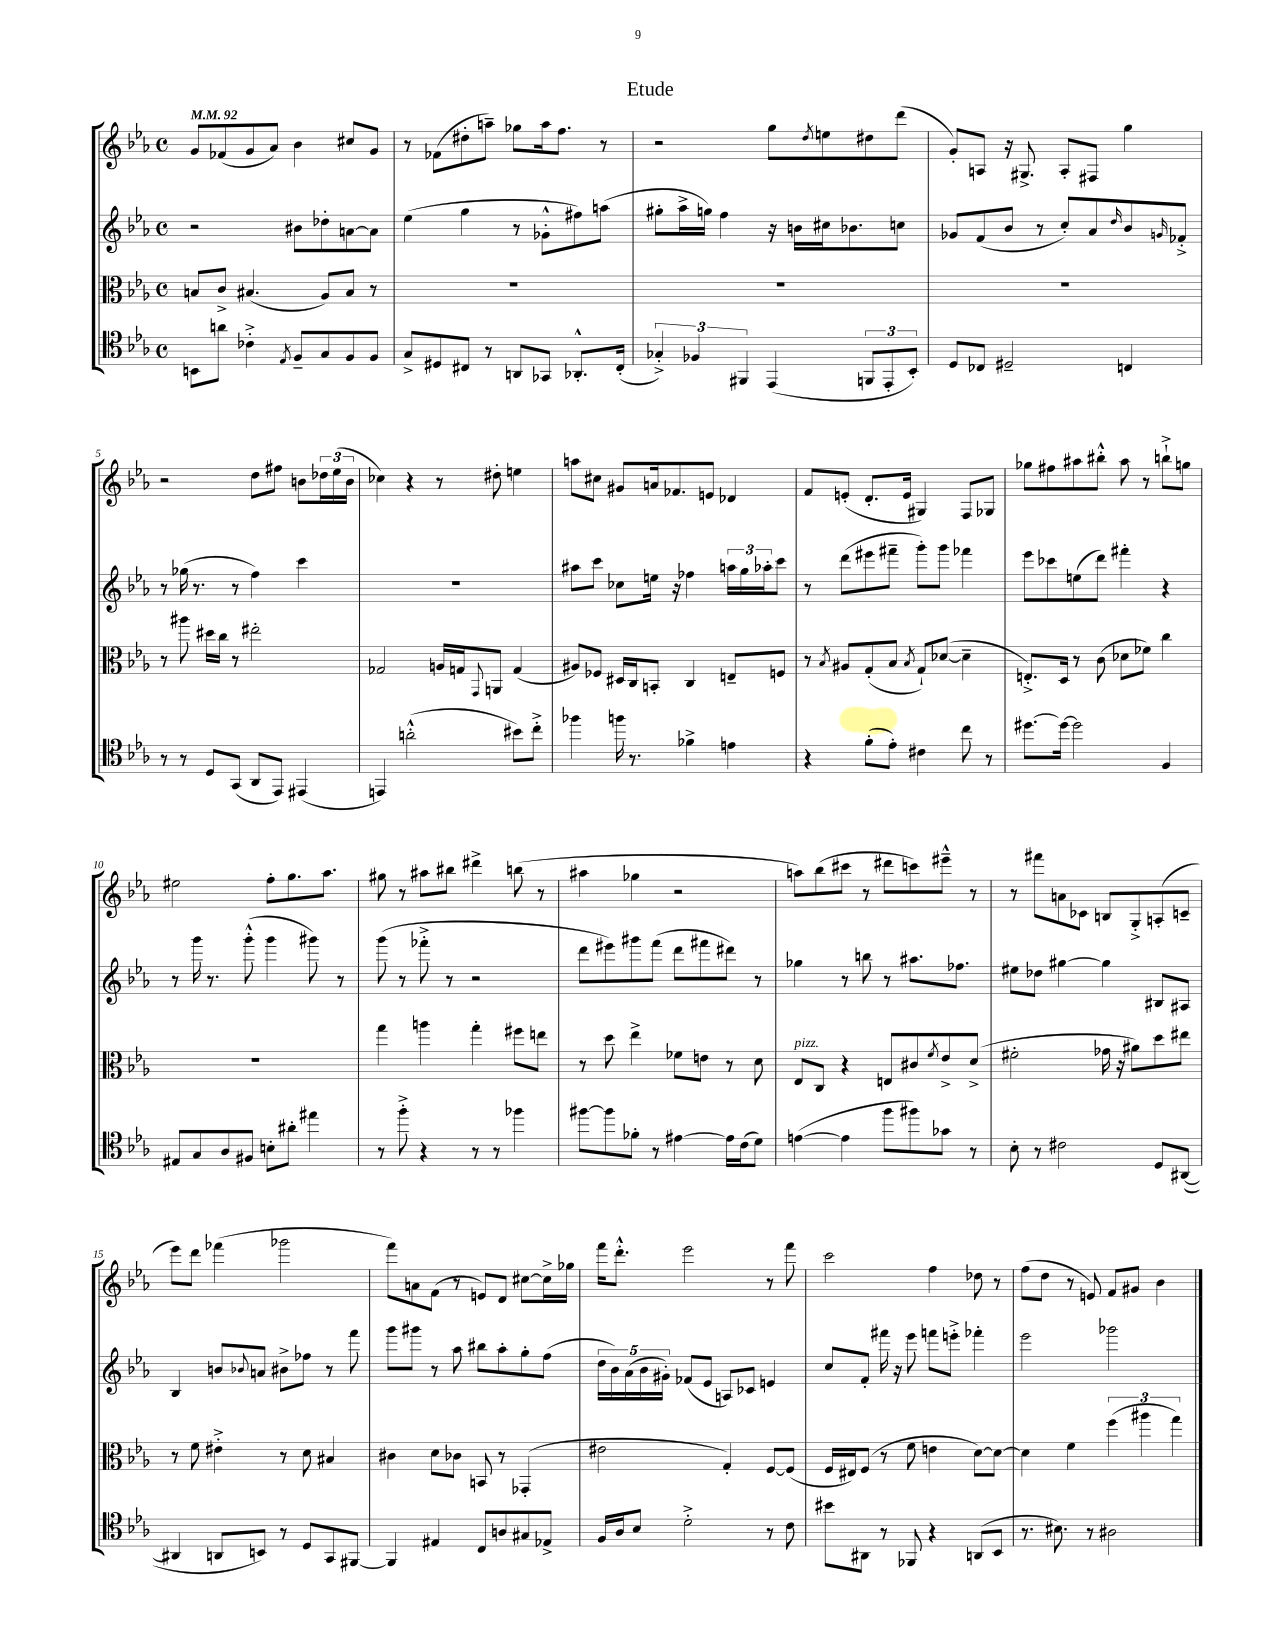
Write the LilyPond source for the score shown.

\header { title = "Etude" }
<<
\new StaffGroup <<
\new Staff = "s0" {
    \clef treble \key ees \major \defaultTimeSignature \time 4/4 \tempo 4 = 92
    g'8 fes'8( g'8 aes'8) bes'4 cis''8 g'8 |
    r8 fes'8( dis''8-. a''8--) ges''8 a''16 f''8. r8 |
    r2 g''8 \acciaccatura { d''8 } e''8 dis''8 d'''8( |
    g'8-.) a8 r16 gis8.-> a8-. fis8 g''4 |
    r2 d''8 fis''8 b'8 \tuplet 3/2 { des''16 ees''16( b'16 } |
    ces''4) r4 r8 dis''8-. e''4 |
    a''8 cis''8 gis'8 a'16 fes'8. e'8 des'4 |
    f'8 e'8-.( d'8.-. e'16 gis4) f8 ges8 |
    ges''8 fis''8 ais''8 bis''8-.-^ ais''8 r8 b''8-!-> g''8 |
    eis''2 f''8-. g''8. aes''8. |
    gis''8 r8 ais''8 bis''8 dis'''4-> b''8( r8 |
    ais''4 ges''4 r2 |
    a''8) bes''8( cis'''8 r8 dis'''8 c'''8) eis'''8---^ r8 |
    r8 fis'''8 a'8 ces'8 b8 g8-.-> a8-.( c'8-- |
    ees'''8) d'''8 fes'''4( ges'''2 |
    f'''8) a'8 f'8( r8 e'8) d'8 cis''8~ cis''16-> ges''16 |
    f'''16 d'''8.-.-^ ees'''2 r8 f'''8 |
    c'''2 f''4 des''8 r8 |
    f''8( d''8 r8 e'8) f'8 gis'8 bes'4 \bar "|." |
}
\new Staff = "s1" {
    \clef treble \key ees \major \defaultTimeSignature \time 4/4
    r2 bis'8 des''8-. a'8~ a'8 |
    ees''4( g''4 r8 ges'8-.-^ fis''8) a''8( |
    gis''8-. aes''16-> g''16) f''4 r16 b'16 cis''16 bes'8. c''8 |
    ges'8 f'8( bes'8 r8 c''8-.) aes'8 \grace { d''16 } bes'8 \grace { g'16 } fes'8-.-> |
    r8 ges''16( r8. r8 f''4) c'''4 |
    R1 |
    ais''8 c'''8 ces''8 e''16 r16 fes''4 \tuplet 3/2 { a''16 g''16 aes''16-. } c'''8 |
    r8 d'''8( eis'''8 fis'''8-- g'''8-.) g'''8 fes'''4 |
    ees'''8 ces'''8 e''8( d'''8) fis'''4-. r4 |
    r8 g'''16 r8. g'''8-.-^( g'''4 gis'''8) r8 |
    g'''8( r8 fes'''8-.-> r8 r2 |
    d'''8 eis'''8) gis'''8 f'''8( d'''8 fis'''8 dis'''8) r8 |
    ges''4 r8 b''8 r8 ais''8. fes''8. |
    eis''8 des''8 gis''4~ gis''4 bis8 ais8 |
    bes4 b'8 \appoggiatura { bes'8 } a'8 bis'8-> fes''8 r8 f'''8 |
    g'''8 gis'''8 r8 aes''8 bis''8 aes''8-. g''8-. f''8( |
    \tuplet 5/4 { d''16 bes'16) aes'16( bes'16 gis'16-.) } fes'8( ees'8 a8) ces'8 e'4 |
    c''8 f'8-. fis'''16 r16 ees'''8 f'''8 e'''8-.-> fes'''4-. |
    ees'''2 ges'''2 \bar "|." |
}
\new Staff = "s2" {
    \clef alto \key ees \major \defaultTimeSignature \time 4/4
    b8 c'8-> bis4.( aes8) bis8 r8 |
    R1 |
    R1 |
    R1 |
    r8 ais''8 dis''16 c''16 r8 eis''2-. |
    ges2 a16 g16 \appoggiatura { g,8 } a,8 g4( |
    ais8) fes8 dis16 c16 b,8-. c4 e8-- f8 |
    r8 \acciaccatura { bes8 } ais8 g8-.( bes8 \acciaccatura { bes8 } g8-!) des'8~( des'4-- |
    e8.-.->) d16 r8 c'8( des'8 fes'8) c''4 |
    R1 |
    g''4 a''4 g''4-. fis''8 e''8 |
    r8 d''8 ees''4-> fes'8 e'8 r8 d'8 |
    ees8^\markup { \italic "pizz." } c8 r4 e8 cis'8 \acciaccatura { f'8 } ees'8-> d'8->( |
    fis'2-. ges'16 r16 ais'8) d''8 eis''8 |
    r8 f'8 eis'4-.-> r8 d'8 bis4 |
    cis'4 d'8 ces'8 b,8 r8 ges,4-.( |
    eis'2 g4-.) f8~ f8( |
    f16 eis16) f8( r8 f'8 e'4 d'8~) d'8~ |
    d'4 f'4 \tuplet 3/2 { f''4( ais''4 g''4) } \bar "|." |
}
\new Staff = "s3" {
    \clef tenor \key ees \major \defaultTimeSignature \time 4/4
    b,8 a'8 ces'4-.-> \acciaccatura { ees8 } f8-- g8 f8 f8 |
    g8-> dis8 cis8 r8 a,8 ges,8 aes,8.-.-^ cis16-.( |
    \tuplet 3/2 { ges4-.->) fes4 fis,4 } ees,4( \tuplet 3/2 { f,8 ees,8-. bes,8-.) } |
    d8 ces8 dis2-- c4 |
    r8 r8 d8 g,8( aes,8 ees,8) eis,4( |
    e,4) a'2-.-^( bis'8) c''8-.-> |
    fes''4 f''16 r8. fes'4-> e'4 |
    r4 f'8-.( ees'8-.) cis'4 c''8 r8 |
    dis''8.~ dis''16~ dis''2 f4 |
    eis8 g8 aes8 fis8 b8-. ais'8-. eis''4 |
    r8 f''8-.-> r4 r8 r8 fes''4 |
    fis''8~ fis''8 fes'8-. r8 eis'4~ eis'16 c'16( d'8) |
    e'4~( e'4 f''8 fis''8) ges'8 r8 |
    bes8-. r8 cis'2 d8 ais,8~( |
    ais,4 a,8 b,8) r8 d8 g,8 fis,8~ |
    fis,4 eis4 c8 a8 gis8 ees8-> |
    f16 aes16 bes8 d'2-.-> r8 c'8 |
    bis'8 ais,8 r8 fes,8 r4 a,8( bes,8 |
    r8. bis8.) r8 ais2 \bar "|." |
}
>>
>>
